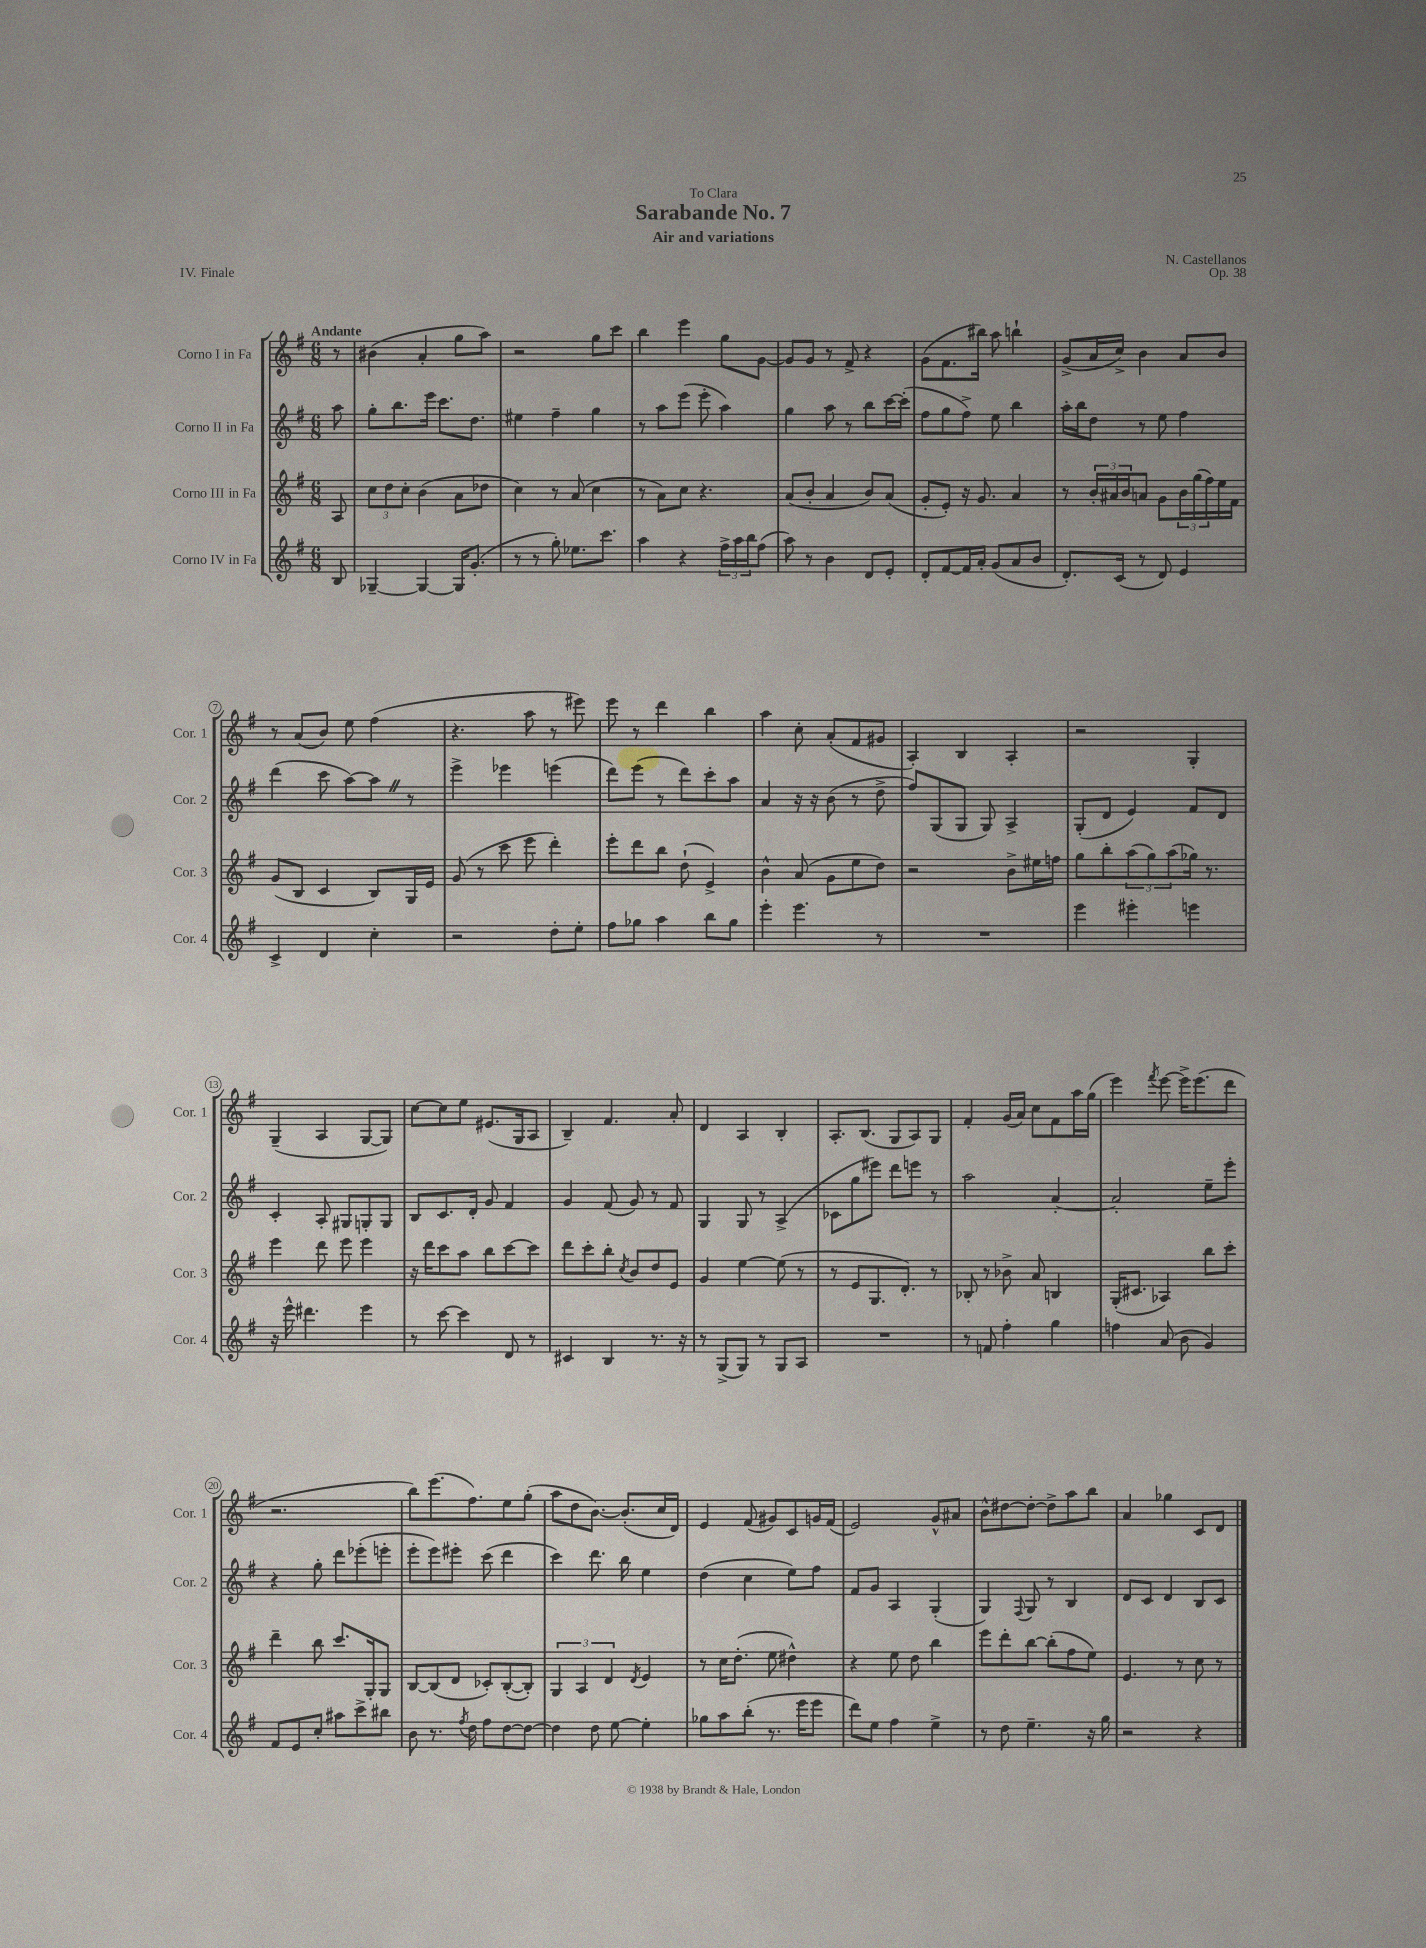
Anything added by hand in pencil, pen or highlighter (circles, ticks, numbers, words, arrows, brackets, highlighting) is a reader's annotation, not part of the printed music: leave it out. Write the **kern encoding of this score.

**kern	**kern	**kern	**kern
*staff4	*staff3	*staff2	*staff1
*clefG2	*clefG2	*clefG2	*clefG2
*k[f#]	*k[f#]	*k[f#]	*k[f#]
*M6/8	*M6/8	*M6/8	*M6/8
8B/	8A/	8aa\	8r
=	=	=	=
[4G-~/	12cc\L	8gg'\L	(4b#\
.	12dd\	.	.
.	.	8.bb\	.
.	12cc'\J	.	.
4G-/_	(4b\	.	4a'/
.	.	16eee\Jk	.
.	.	8.ccc\L	.
16G-/]LK	8a\L	.	8gg\L
(8.g'/J	.	8.dd\J	.
.	8dd-\J	.	8aa\J)
=	=	=	=
8r	4cc\)	4ee#\	2r
8r	.	.	.
8gg'\)	8r	4ff#~\	.
8.ee-\L	(8a/	.	.
.	4cc\	4gg\	8gg\L
8.ccc\J	.	.	.
.	.	.	8ccc\J
=	=	=	=
4aa\	8r	8r	4bb\
.	8a\L)	8aa\L	.
4r	8cc\J	(8eee\J	4eee\
.	4.r	8eee'\	.
24ff#^\LL	.	4aa\)	8gg\L
24aa\	.	.	.
24bb\J	.	.	.
(8ff#\J	.	.	[8g\J
=	=	=	=
8aa\)	(8a/L	4gg\	8g/]L
8r	8b'/J	.	8g/J
4b\	4a/	8aa\	8r
.	.	8r	8f#^/
8d/L	8b/L)	8bb\L	4r
8e'/J	(8a/J	[16ccc\L	.
.	.	(16ccc'\]JJ	.
=	=	=	=
8d'/L	8g'/L	8ff#\L	(8g\L
[8f#/	8e'/J)	8gg\	8.f#\
16f#/]L	16r	8ff#^\J)	.
16a'/JJ	8.g/	.	16bb#\Jk)
(8g/L	.	8ee\	8aa\
8a/	4a/	4bb\	4bb`\
8b/J	.	.	.
=	=	=	=
8.d'/L)	8r	16aa'\LL	(8g^/L
.	.	16bb\J	.
.	24b'/LL	8dd\J	16a/L
.	24a#/	.	.
(16c/Jk	.	.	16cc^/JJ)
.	24b/J	.	.
8r	8a/J	8r	4b\
8d/)	8g\L	8ee\	.
4e/	24b\L	4ff#\	8a/L
.	(24gg\	.	.
.	24ff#\)	.	.
.	16ee\	.	8b/J
.	16f#\JJ	.	.
=	=	=	=
4c^/	(8g/L	(4ddd\	8r
.	8B/J	.	(8a/L
4d/	4c/	8ccc\	8b/J)
.	.	[8aa\L)	8ee\
4cc'\	8B/L)	8aa\]J	(4ff#\
.	16G/L	8r	.
.	16e/JJ	.	.
=	=	=	=
2r	(8g/	4eee^\	4.r
.	8r	.	.
.	8ccc\	4eee-\	.
.	8eee\	.	8aa\
8dd'\L	4ddd'\)	(4eee\	8r
8ee'\J	.	.	8eee#\)
=	=	=	=
8ff#\L	8eee'\L	8ddd\L)	8eee\
8gg-\J	8ddd\	(8eee\J	8r
4aa\	8bb\J	8r	4ddd\
.	(8dd`\	8ddd\L)	.
8bb\L	4e^/)	8ccc'\	4bb\
8gg-\J	.	8aa\J	.
=	=	=	=
4eee'\	4b^^\	4a/	4aa\
4.eee\	(8a/	16r	8cc'\
.	.	16r	.
.	8g\L	(8b\	(8a'/L
.	8ee\	8r	8f#/
8r	8dd\J)	8dd^\	8g#/J
=	=	=	=
2.r	2r	8ff#/L)	4A'/)
.	.	(8G/	.
.	.	8G/J	4B/
.	.	8G/)	.
.	8b^\L	4A^/	4A'/
.	16ee#\L	.	.
.	16ff\JJ	.	.
=	=	=	=
4eee\	8gg\L	(8G'/L	2r
.	8bb'\	8d/J	.
4eee#'\	(12aa\	4e/)	.
.	12gg\)	.	.
.	(12aa\	.	.
4eee\	16gg-\Jk)	8f#/L	4G'/
.	8.r	.	.
.	.	8d/J	.
=	=	=	=
16r	4eee\	4c'/	(4G~/
16eee^^\	.	.	.
4.ddd#\	.	.	.
.	8ddd\	8A'/	4A/
.	8eee\	8G#/L	.
4eee\	4eee\	8G'/	[8G/L
.	.	8G/J	8G/]J)
=	=	=	=
8r	16r	8B/L	[8cc\L
.	16ddd\LK	.	.
[8ccc\	8ccc\	8.c/	8cc\]
4ccc\]	8aa\J	.	8ee\J
.	.	16d'/Jk	.
.	8bb\L	8g/	(8.e#/L
8d/	[8ccc\	4f#/	.
.	.	.	16G/k
8r	8ccc\]J	.	8A/J
=	=	=	=
4c#/	8ddd\L	4g/	4B~/)
.	8ccc'\	.	.
4B/	8bb'\J	(8f#/	4.f#/
.	8qcc/	.	.
.	8b/L	8g/)	.
8.r	8dd/	8r	.
.	8e/J	8f#/	8a'/
16r	.	.	.
=	=	=	=
8r	4g/	4G/	4d/
(8G^/L	.	.	.
8G/J)	[4ee\	8G/	4A/
8r	.	8r	.
8G/L	(8ee\]	(4A^/	4B'/
8A/J	8r	.	.
=	=	=	=
2.r	8r	8c-\L	8.A'/L
.	8e/L	8gg\	.
.	.	.	(8.B/J
.	8.G/	8eee#\J)	.
.	.	8ddd\L	8G/L
.	8.d'/J)	.	.
.	.	8eee\J	8A/)
.	8r	8r	8G/J
=	=	=	=
8r	8B-'/	2aa\	4f#'/
8f/	8r	.	.
4ff#'\	8b-^\	.	(16g/LL
.	.	.	16a/JJ)
.	8a/	.	8cc\L
4gg\	4B/	[4a'/	8f#\
.	.	.	16aa\L
.	.	.	(16gg\JJ
=	=	=	=
4ff\	(16G'/LK	2a'/]	4eee\)
.	8.c#/J	.	.
.	.	.	8qfff#/
(8a/	4A-/)	.	[8eee\
8b\	.	.	16eee^\]LK
.	.	.	(8.eee\
4g/)	8bb\L	8ee~\L	.
.	8ccc'\J	8eee'\J	8ddd\J
=	=	=	=
8f#/L	4ddd~\	4r	2.r
8e/	.	.	.
8cc'/J	8bb\	8gg'\	.
8aa#\L	8.ccc/L	8ddd\L	.
8ccc^\	.	(8eee-'\	.
.	16G'/k	.	.
8bb#\J	8G/J	8eee'\J	.
=	=	=	=
8b\	[8B/L	8eee'\L	8bb\L)
8.r	(8B/]	8eee\)	(8.eee\
.	8d/J	8eee#'\J	.
8qff#/	.	.	.
16dd\	.	.	8.ff#\)
8ff#\L	8c-'/L)	(8ccc\	.
[8dd\	([8B'/	4ddd\	8ee\
8dd\_J	8B'/]J)	.	(8gg'\J
=	=	=	=
4dd\]	6G/	4ccc\)	8aa\L
.	.	.	8dd\
.	6A/	.	.
8dd\	.	8.ddd\	[8.b\J)
.	6d/	.	.
[8ee\	.	.	.
.	.	16bb\	(8.b'/]L
.	8qd/	.	.
4ee'\]	4e/	4ee\	.
.	.	.	16cc/L
.	.	.	16d/JJ)
=	=	=	=
8gg-\L	8r	(4dd\	4e/
8aa\	16cc\LK	.	.
.	(8.dd'\J	.	.
(8bb'\J	.	4cc\	(8f#/
8.r	8ee\	.	8g#/L)
.	4dd#^^\)	8ee\L)	8c/
16eee\LK	.	.	.
8eee\J	.	8ff#\J	16g/L
.	.	.	(16f#/JJ
=	=	=	=
8ddd\L)	4r	8f#/L	2e/)
8ee\J	.	8g/J	.
4ff#\	8ee\	4A/	.
.	8dd\	.	.
4ee^\	4bb\	(4G'/	8g^^/L
.	.	.	8a#/J
=	=	=	=
8r	8eee\L	4G/)	8b^^\L
8dd\	8ddd'\	.	[8dd#\
.	.	8qqF#/	.
4.ee~\	[8bb\J	8G/	8dd#'\_J
.	(8bb'\]L	8r	8dd#^\]L
.	8ff#\	4B/	8aa\
16r	8ee\J)	.	8bb\J
16gg\	.	.	.
=	=	=	=
2r	4.e/	8d/L	4a/
.	.	8c/J	.
.	.	4d/	4gg-\
.	8r	.	.
4r	8cc\	8B/L	8c/L
.	8r	8c/J	8d/J
==	==	==	==
*-	*-	*-	*-
